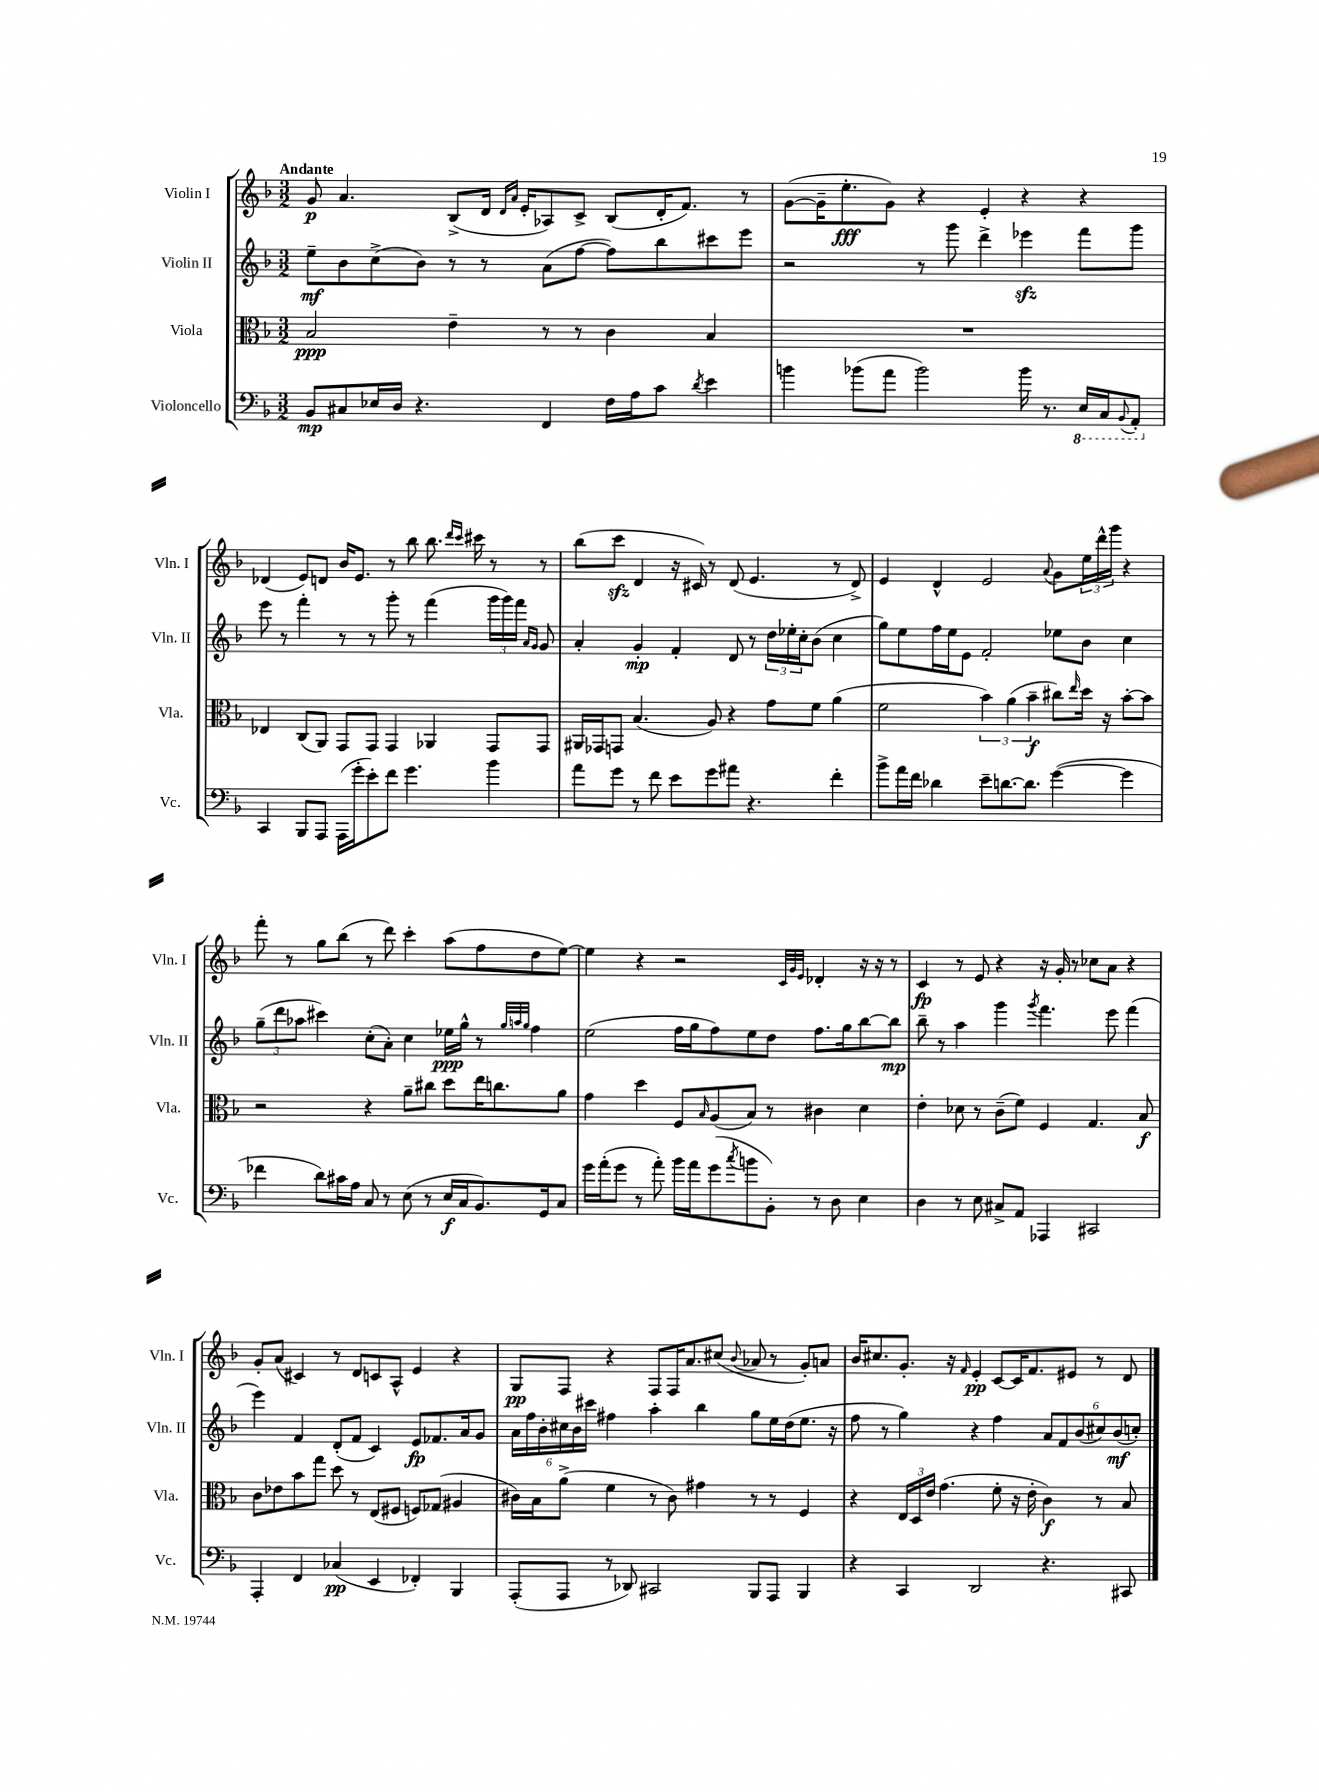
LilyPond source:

<<
\new StaffGroup <<
\new Staff = "s0" \with { instrumentName = "Violin I" shortInstrumentName = "Vln. I" } {
    \clef treble \key f \major \numericTimeSignature \time 3/2 \tempo "Andante"
    g'8\p a'4. bes8->( d'16 \grace { d'16 a'16 } e'16-. aes8) c'8-> bes8( d'16-. f'8.) r8 |
    g'8~( g'16-- e''8.-.\fff g'8) r4 e'4-. r4 r4 |
    des'4( e'8) d'8 bes'16 e'8. r8 bes''8 bes''8. \grace { d'''16 c'''16 } cis'''16 r8 r8 |
    bes''8( c'''8\sfz d'4 r16 cis'16) r8 d'8( e'4. r8 d'8->) |
    e'4 d'4-^ e'2 \appoggiatura { a'8 } g'8 \tuplet 3/2 { e''16 d'''16-^ g'''16 } r4 |
    f'''8-. r8 g''8 bes''8( r8 d'''8) c'''4-. a''8( f''8 d''8 e''8~) |
    e''4 r4 r2 \grace { c'32 g'32 e'32 } des'4-. r16 r16 r8 |
    c'4\fp r8 e'8 r4 r16 g'16-. r8 ces''8 a'8 r4 |
    g'8-. a'8( cis'4) r8 d'8 c'8 a8-^ e'4 r4 |
    g8\pp f8 r4 f8 f16 a'8. cis''8( \appoggiatura { bes'8 } aes'8 r8 g'8-.) a'8 |
    bes'16 cis''8. g'8.-. r16 \grace { f'16 } e'4-.\pp c'8~ c'16 f'8. eis'8 r8 d'8 \bar "|." |
}
\new Staff = "s1" \with { instrumentName = "Violin II" shortInstrumentName = "Vln. II" } {
    \clef treble \key f \major \numericTimeSignature \time 3/2
    e''8--\mf bes'8 c''8->( bes'8) r8 r8 a'8( f''8~ f''8) bes''8 cis'''8 e'''8 |
    r2 r8 g'''8 d'''4-> ees'''4\sfz f'''8 g'''8 |
    e'''8 r8 f'''4-. r8 r8 g'''8-. r8 f'''4( \tuplet 3/2 { g'''16 g'''16) f'''16 } \grace { a'16 g'16 } g'8 |
    a'4-. g'4-.\mp f'4-. d'8 r8 \tuplet 3/2 { d''16 ees''16-. c''16-. } bes'8( c''4 |
    g''8) e''8 f''16 e''16 e'8 f'2-. ees''8 bes'8 c''4 |
    \tuplet 3/2 { g''8--( d'''8 aes''8 } cis'''4) c''8-.( a'8-.) c''4 ees''16\ppp g''16-^ r8 \grace { g''32 a''32 g''32 } f''4 |
    e''2( f''16 g''16 f''8) e''8 d''8 f''8. g''16 bes''8~ bes''8\mp |
    bes''8-- r8 a''4 g'''4 \acciaccatura { g'''8 } f'''4. e'''8 f'''4( |
    e'''4) f'4 d'8-.( f'8 c'4) e'8\fp fes'8. a'16 g'8 |
    \tuplet 6/4 { a'16 f''16 bes'16-. cis''16 bes'16 cis'''16 } fis''4 a''4-. bes''4 g''8 e''16 d''16( e''8. r16 |
    f''8 r8 g''4) r4 f''4 \tuplet 6/4 { a'8 f'8 bes'8( cis''8) bes'8\mf( c''8-.) } \bar "|." |
}
\new Staff = "s2" \with { instrumentName = "Viola" shortInstrumentName = "Vla." } {
    \clef alto \key f \major \numericTimeSignature \time 3/2
    bes2\ppp e'4-- r8 r8 c'4 bes4 |
    R1. |
    ees4 c8( a,8) g,8 g,8 g,4 aes,4 g,8 g,8 |
    ais,16 ges,16 g,8 bes4.( a8) r4 g'8 f'8 a'4( |
    f'2 \tuplet 3/2 { bes'4) a'4( bes'4--\f } cis''8) \grace { e''16 } d''16 r16 bes'8~-. bes'8 |
    r2 r4 a'8-- cis''8 d''8 e''16 c''8. a'8 |
    g'4 d''4 f8 \grace { bes16 } a8( bes8) r8 cis'4 d'4 |
    e'4-. des'8 r8 c'8--( f'8) f4 g4. bes8\f |
    c'8 ees'8 bes'8 g''8 d''8 r8 e8( fis8 f8) ges8( ais4 |
    cis'16) bes16 a'8->( f'4 r8 cis'8) gis'4 r8 r8 f4 |
    r4 \tuplet 3/2 { e16 d16 e'16 } g'4.( f'8-. r16 e'16-. c'4\f) r8 bes8 \bar "|." |
}
\new Staff = "s3" \with { instrumentName = "Violoncello" shortInstrumentName = "Vc." } {
    \clef bass \key f \major \numericTimeSignature \time 3/2
    bes,8\mp cis8 ees16 d16 r4. f,4 f16 a16 c'8 \acciaccatura { d'8 } e'4 |
    b'4 bes'8( a'8 bes'2) bes'16 r8. \ottava #-1 e,16 c,16 \appoggiatura { bes,,8 } a,,8-. \ottava #0 |
    c,4 bes,,8 a,,8 a,,16( g'16-. e'8-.) f'8 g'4. bes'4 |
    a'8 g'8 r8 f'8 e'8 g'8 ais'8 r4. f'4-. |
    bes'8-> a'16 f'16 des'4 e'8-- d'8.~ d'8. g'4~( g'4 |
    fes'4 d'8) cis'16 a16 c8 r8 e8( r8 e16\f c16 bes,8.) g,16 c8 |
    g'16 a'16-.( g'8 r8 a'8-.) bes'16 a'16 g'8( \acciaccatura { c''8 } b'8 bes,8-.) r8 d8 e4 |
    d4 r8 e8 cis8-> a,8 aes,,4 cis,2 |
    a,,4-. f,4 ces4\pp( e,4 fes,4-.) bes,,4 |
    a,,8-.( a,,8 r8 des,8) cis,2 bes,,8 a,,8 bes,,4 |
    r4 c,4 d,2 r4. cis,8 \bar "|." |
}
>>
>>
\layout { \context { \Score \remove "Bar_number_engraver" } }
